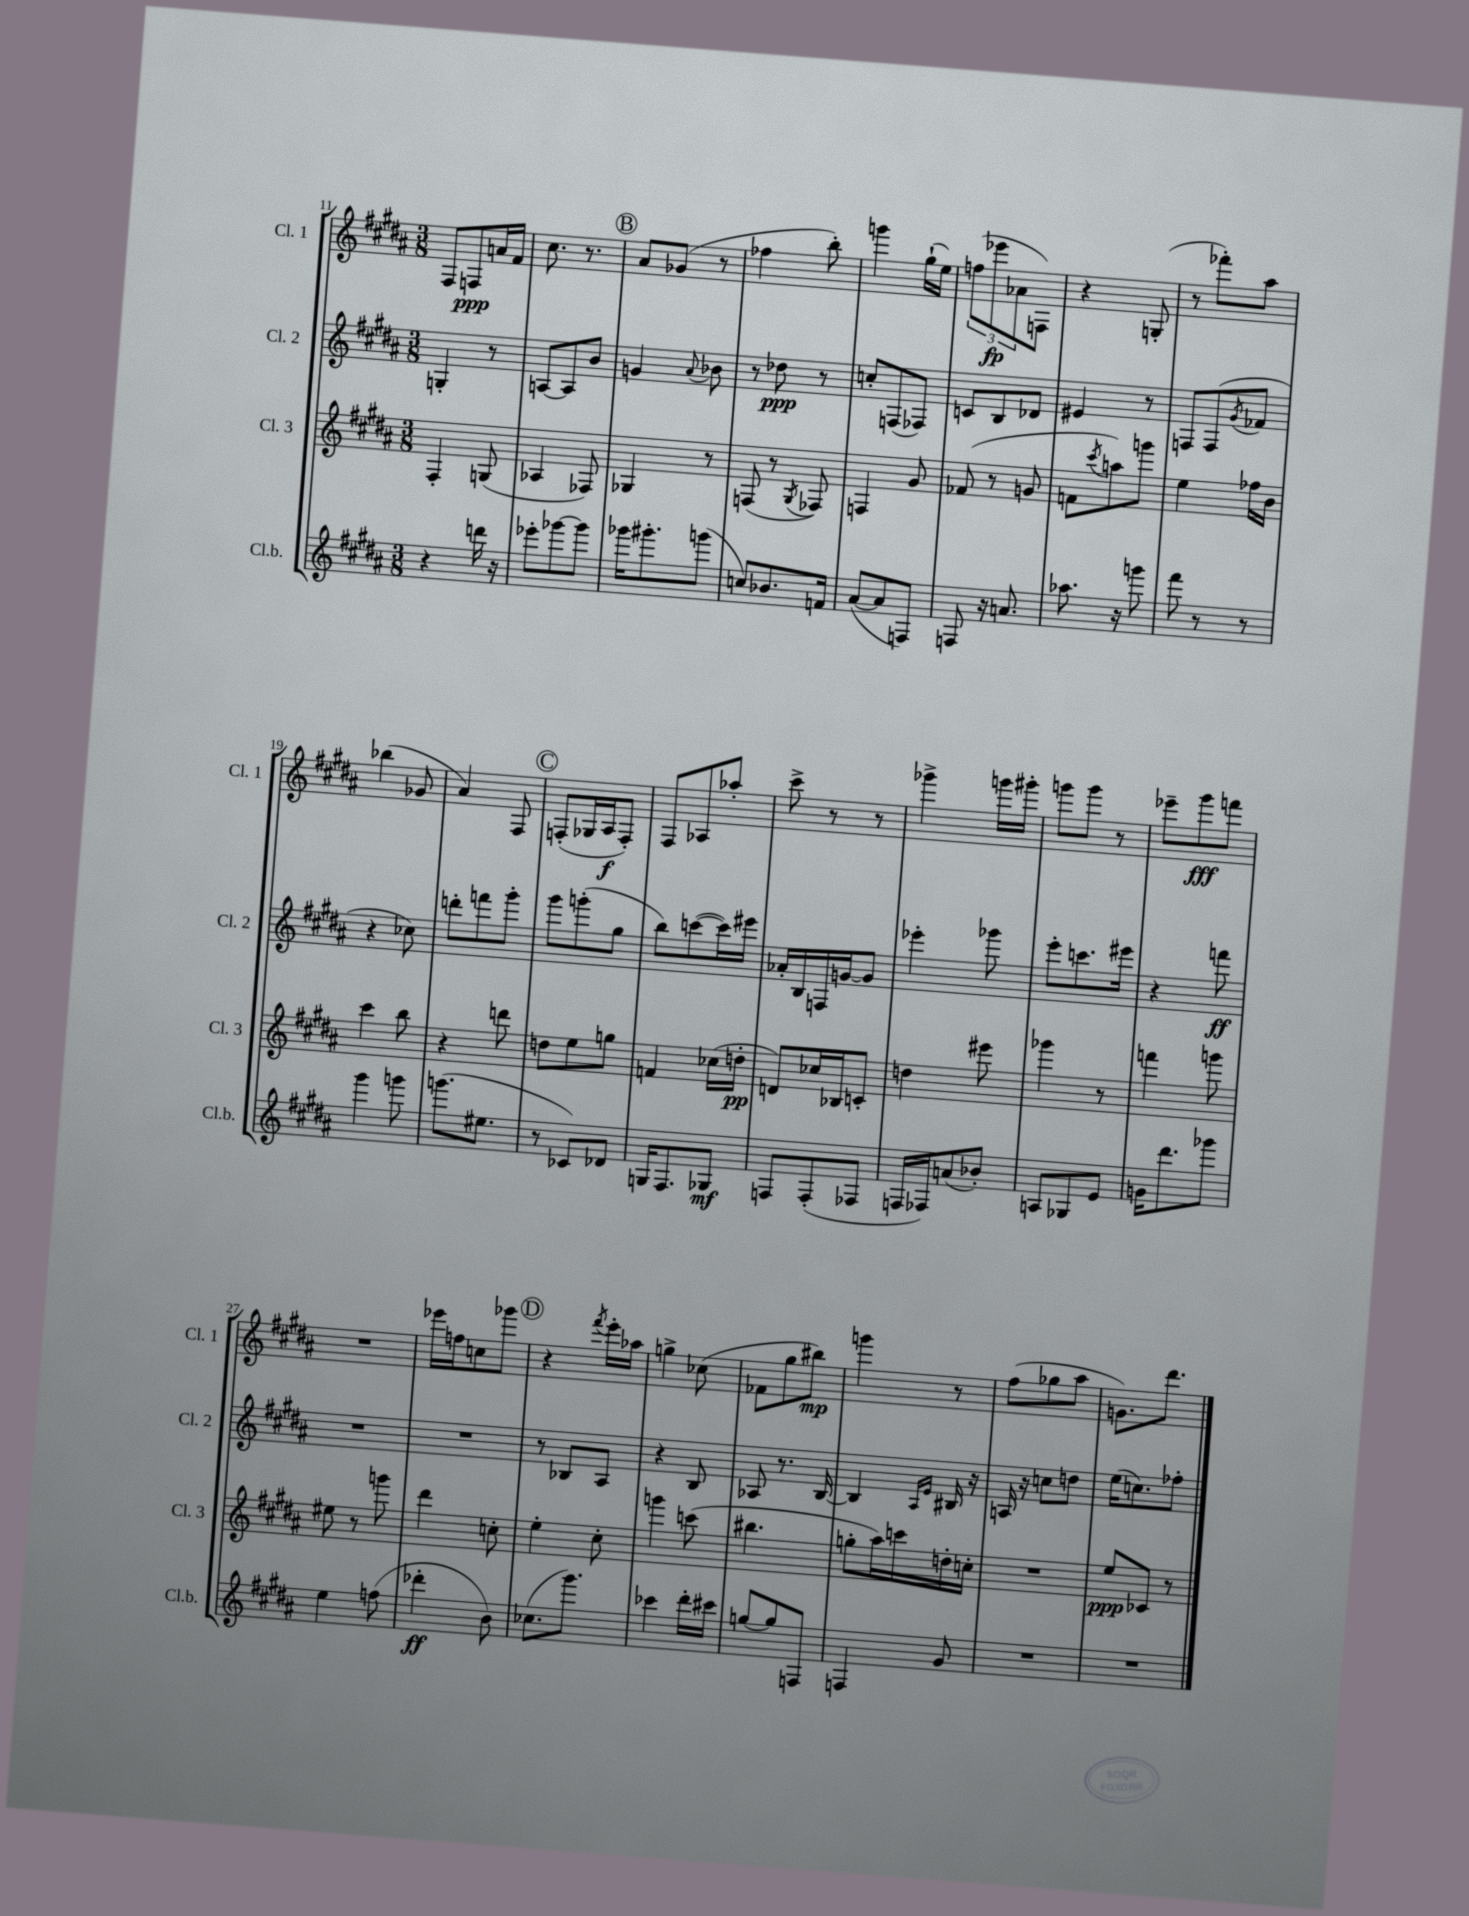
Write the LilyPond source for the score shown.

<<
\new StaffGroup <<
\new Staff = "s0" \with { instrumentName = "Cl. 1" shortInstrumentName = "Cl. 1" } {
    \clef treble \key b \major \numericTimeSignature \time 3/8
    fis8 f8\ppp a'16 fis'16 |
    cis''8. r8. |
    \mark \markup { \circle "B" } ais'8 ges'8( r8 |
    fes''4 b''8-.) |
    g'''4 gis''16-!( e''16) |
    \tuplet 3/2 { f''8( ees'''8\fp aes'8 } f8) |
    r4 g8-.( |
    r8 fes'''8-.) ais''8 |
    bes''4( ges'8 |
    ais'4) fis8 |
    \mark \markup { \circle "C" } f8-.( ges16 ais16\f f8-.) |
    fis8 aes8 aes''8-. |
    cis'''8-> r8 r8 |
    ges'''4-> g'''16 gis'''16-. |
    g'''8 g'''8 r8 |
    ees'''8-- gis'''8\fff f'''8 |
    R4. |
    ees'''16 f''16 c''8 ges'''8 |
    \mark \markup { \circle "D" } r4 \acciaccatura { fis'''8 } e'''16-. aes''16 |
    g''4-> ces''8( |
    fes'8 gis''8 bis''8\mp) |
    g'''4 r8 |
    fis''8( ges''8 ais''8 |
    g'8.) dis'''8. \bar "|." |
}
\new Staff = "s1" \with { instrumentName = "Cl. 2" shortInstrumentName = "Cl. 2" } {
    \clef treble \key b \major \numericTimeSignature \time 3/8
    g4-. r8 |
    a8~ a8 b'8 |
    \mark \markup { \circle "B" } g'4 \appoggiatura { ais'8 } bes'8 |
    r8 des''8\ppp r8 |
    c''8-. f8( fes8) |
    c'8 b8 des'8 |
    eis'4 r8 |
    f8 f8( \acciaccatura { gis'8 } fes'8 |
    r4 ces''8) |
    d'''8-. f'''8 gis'''8-. |
    \mark \markup { \circle "C" } gis'''8 g'''8-.( gis''8 |
    b''8) c'''8~( c'''16) eis'''16 |
    aes'16-. b16 f16 g'16~ g'8 |
    ees'''4-. ges'''8 |
    e'''8-. c'''8. eis'''16 |
    r4 f'''8\ff |
    R4. |
    R4. |
    \mark \markup { \circle "D" } r8 bes8 ais8 |
    r4 b8 |
    aes8 r8. b16~ |
    b4 \grace { ais16 e'16 } bis16 r16 |
    a16 r16 c''8 d''8 |
    e''16( c''8.) fes''8-. \bar "|." |
}
\new Staff = "s2" \with { instrumentName = "Cl. 3" shortInstrumentName = "Cl. 3" } {
    \clef treble \key b \major \numericTimeSignature \time 3/8
    fis4-. g8( |
    aes4 fes8) |
    \mark \markup { \circle "B" } ges4 r8 |
    f8( r8 \acciaccatura { gis8 } fes8) |
    f4 gis'8 |
    fes'8( r8 g'8 |
    f'8 \acciaccatura { cis'''8 } a''8) g'''8 |
    e''4 fes''16 b'16 |
    cis'''4 b''8 |
    r4 d'''8 |
    \mark \markup { \circle "C" } d''8 e''8 g''8 |
    f'4 ces''16( d''16-.\pp |
    d'8) ces''16 bes16 c'8-. |
    d''4 eis'''8 |
    ges'''4 r8 |
    f'''4 g'''8 |
    eis''8 r8 g'''8 |
    dis'''4 c''8-. |
    \mark \markup { \circle "D" } e''4-. cis''8-. |
    g'''4 c'''8( |
    bis''4. |
    g''8-. ais''16) c'''16 d''16-. c''16-. |
    R4. |
    e''8\ppp ces'8 r8 \bar "|." |
}
\new Staff = "s3" \with { instrumentName = "Cl.b." shortInstrumentName = "Cl.b." } {
    \clef treble \key b \major \numericTimeSignature \time 3/8
    r4 d'''16 r16 |
    ees'''8-. ges'''8~ ges'''8 |
    \mark \markup { \circle "B" } ges'''16 gis'''8.-. g'''8( |
    c''8) bes'8. f'16 |
    ais'8~( ais'8 f8) |
    f8 r16 a'8. |
    aes''8. r16 g'''8 |
    fis'''8 r8 r8 |
    gis'''4 g'''8 |
    g'''8.( eis''8. |
    \mark \markup { \circle "C" } r8 ces'8) des'8 |
    g16 fis8. ges8\mf |
    f8 f8-.( fes8 |
    f16 fes16) a'8( bes'8-.) |
    a8 ges8 e'8 |
    g'16 dis'''8. ges'''8 |
    e''4 f''8( |
    des'''4-.\ff b'8) |
    \mark \markup { \circle "D" } ces''8.( gis'''8.) |
    ces'''4 dis'''16-. cis'''16 |
    g''8~ g''8 f8 |
    f4 gis'8 |
    R4. |
    R4. \bar "|." |
}
>>
>>
\layout { \context { \Score currentBarNumber = #11 } }
